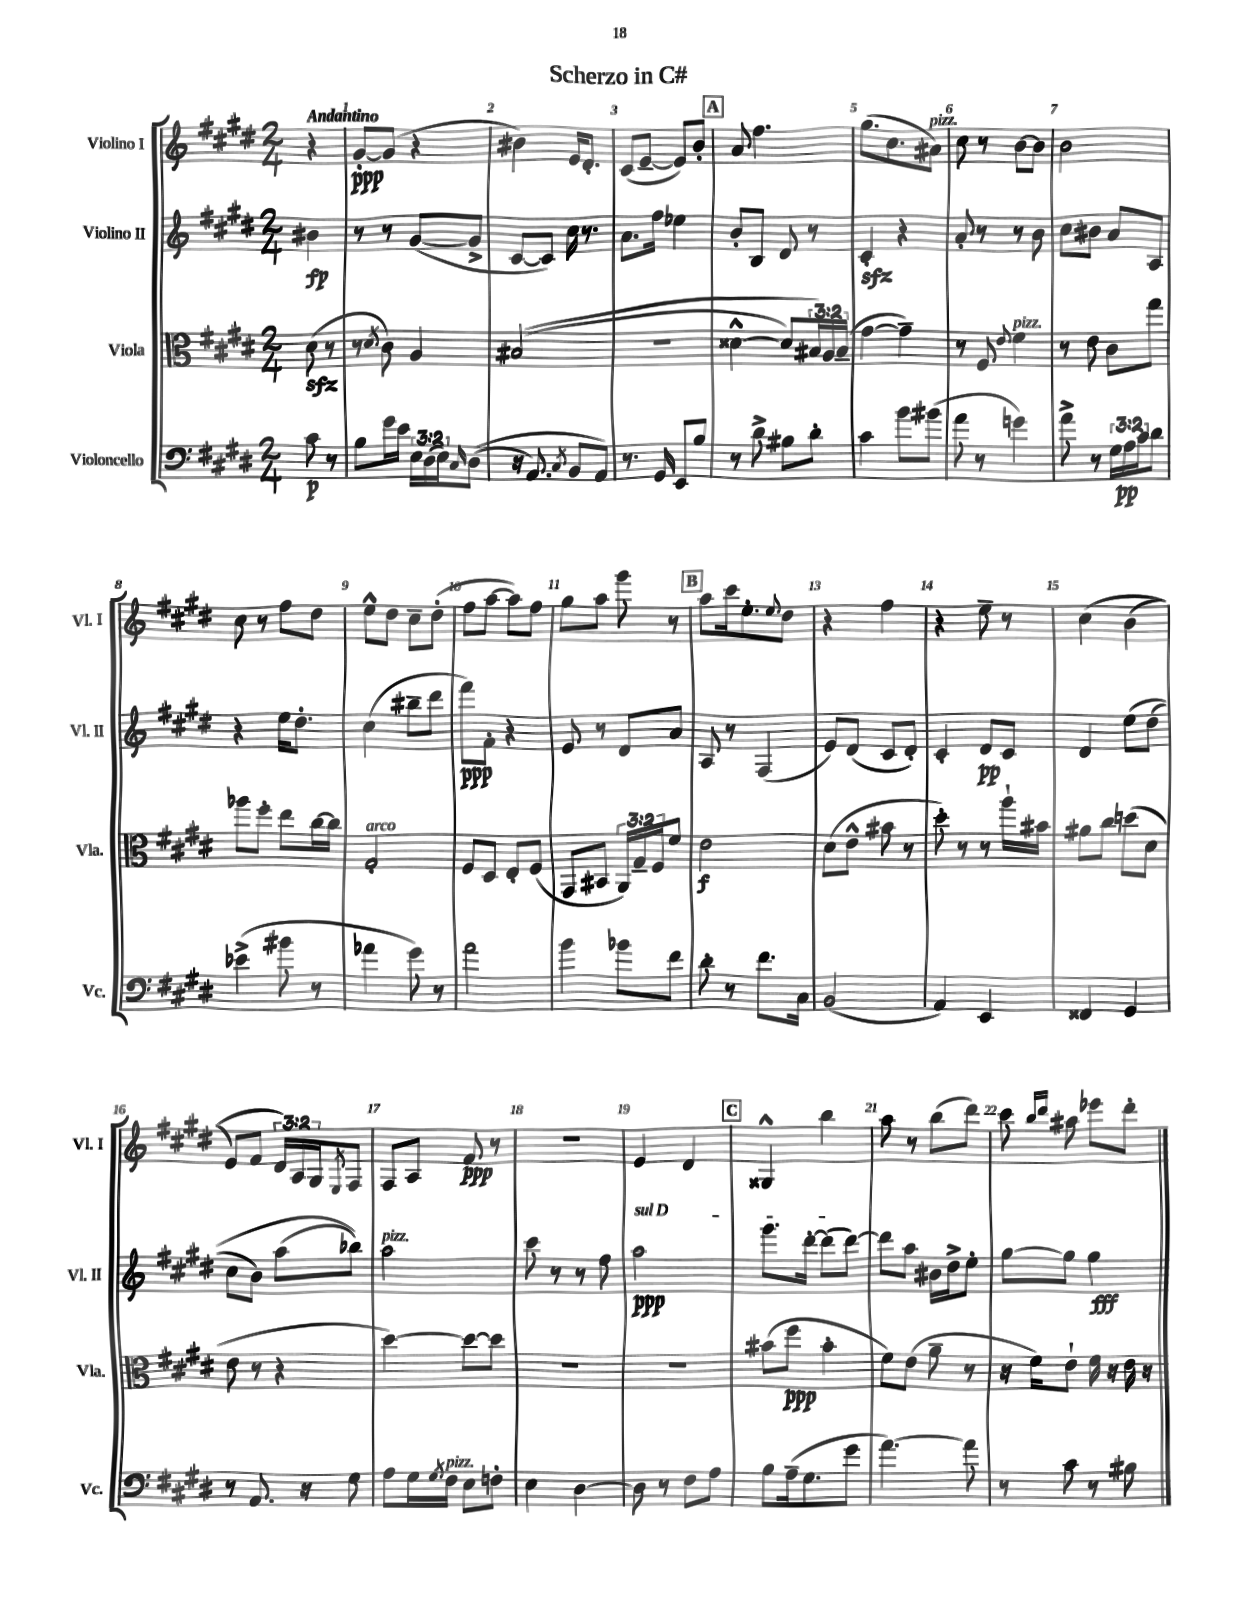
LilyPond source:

\header { title = "Scherzo in C#" }
<<
\new StaffGroup <<
\new Staff = "s0" \with { instrumentName = "Violino I" shortInstrumentName = "Vl. I" } {
    \clef treble \key e \major \numericTimeSignature \time 2/4 \override Staff.TupletNumber.text = #tuplet-number::calc-fraction-text \partial 4 \tempo "Andantino"
    r4 |
    gis'8~-.\ppp gis'8( r4 |
    bis'4) e'16 dis'8.-. |
    cis'8( e'8~-- e'8) b'8-. |
    \mark \markup { \box "A" } a'8 fis''4. |
    gis''8.( cis''8. ais'8^\markup { \italic "pizz." }) |
    cis''8 r8 b'8~ b'8 |
    b'2 |
    cis''8 r8 fis''8 dis''8 |
    e''8-^ dis''8 cis''8-- dis''8-.( |
    fis''8 a''8~ a''8) fis''8 |
    gis''8 a''8 gis'''8 r8 |
    \mark \markup { \box "B" } a''8 cis'''16 e''8.-. \appoggiatura { e''8 } dis''8 |
    r4 fis''4 |
    r4 e''8-- r8 |
    cis''4\( b'4( |
    e'8) fis'8 \tuplet 3/2 { dis'16\) a16 gis16 } \acciaccatura { e8 } fis8 |
    fis8 a8 fis'8\ppp r8 |
    r2 |
    e'4 dis'4 |
    \mark \markup { \box "C" } gisis4-^ b''4 |
    a''8 r8 b''8( dis'''8) |
    cis'''8 \grace { b''16 dis'''16 } ais''8 ees'''8 dis'''8-. \bar "|." |
}
\new Staff = "s1" \with { instrumentName = "Violino II" shortInstrumentName = "Vl. II" } {
    \clef treble \key e \major \numericTimeSignature \time 2/4 \partial 4
    bis'4\fp |
    r8 r8 gis'8~( gis'8-> |
    cis'8~ cis'8) cis''16 r8. |
    a'8. fis''16 ees''4 |
    \mark \markup { \box "A" } b'8-. b8 dis'8 r8 |
    cis'4-.\sfz r4 |
    a'8-. r8 r8 b'8 |
    cis''8 bis'8 a'8 a8 |
    r4 e''16 dis''8.-. |
    cis''4( bis''8-- dis'''8 |
    fis'''8\ppp) fis'8-. r4 |
    e'8 r8 dis'8 a'8 |
    \mark \markup { \box "B" } a8 r8 fis4( |
    e'8) dis'8( cis'8 dis'8-.) |
    cis'4-. dis'8\pp cis'8 |
    dis'4 e''8\( dis''8( |
    cis''8 b'8) a''8( bes''8)\) |
    a''2^\markup { \italic "pizz." } |
    cis'''8 r8 r8 fis''8 |
    \once \override TextSpanner.bound-details.left.text = \markup { \italic "sul D" } a''2\ppp\startTextSpan |
    \mark \markup { \box "C" } gis'''8. dis'''16~-. dis'''8( dis'''8~\stopTextSpan) |
    dis'''8 a''8 bis'16 dis''16-> e''8-. |
    gis''8~ gis''8 gis''4\fff \bar "|." |
}
\new Staff = "s2" \with { instrumentName = "Viola" shortInstrumentName = "Vla." } {
    \clef alto \key e \major \numericTimeSignature \time 2/4 \override Staff.TupletNumber.text = #tuplet-number::calc-fraction-text \partial 4
    dis'8\sfz( r8 |
    r8 \acciaccatura { dis'8 } cis'8) a4 |
    bis2(\( |
    r2 |
    \mark \markup { \box "A" } disis'4~-^ disis'8) \tuplet 3/2 { bis16\) a16 bis16--( } |
    gis'4~ gis'4--) |
    r8 fis8 \appoggiatura { e'8 } fis'4^\markup { \italic "pizz." } |
    r8 e'8 cis'8 gis''8 |
    aes''8 fis''8-. e''8 cis''16~ cis''16 |
    gis2-.^\markup { \italic "arco" } |
    fis8 dis8 e8-. fis8( |
    gis,8 bis,8 \tuplet 3/2 { a,16) gis16-- fis16 } fis'8 |
    \mark \markup { \box "B" } e'2\f |
    dis'8( e'8-^ bis'8 r8 |
    dis''8-.) r8 r8 a''16-! bis'16 |
    ais'8 cis''8 d''8( dis'8 |
    e'8 r8 r4 |
    dis''4~) dis''8~ dis''8 |
    R2 |
    R2 |
    \mark \markup { \box "C" } bis'8( fis''8\ppp bis'4-. |
    fis'8) e'8( a'8-- r8 |
    r16 fis'16) e'8-! fis'16 r16 e'16 r16 \bar "|." |
}
\new Staff = "s3" \with { instrumentName = "Violoncello" shortInstrumentName = "Vc." } {
    \clef bass \key e \major \numericTimeSignature \time 2/4 \override Staff.TupletNumber.text = #tuplet-number::calc-fraction-text \partial 4
    cis'8\p r8 |
    b8 gis'16 e'16 \tuplet 3/2 { e16 dis16( e16) } \grace { cis16 } dis8(\( |
    r16 a,8.) \acciaccatura { cis8 } b,8 a,8\) |
    r8. gis,16 e,8 b8 |
    \mark \markup { \box "A" } r8 dis'8-> bis8 dis'8-. |
    cis'4 b'8 bis'8( |
    a'8 r8 g'4) |
    a'8-> r8 \tuplet 3/2 { gis16 a16\pp cis'16 } dis'8 |
    ees'4->( bis'8 r8 |
    aes'4 gis'8) r8 |
    a'2 |
    b'4 bes'8 fis'8 |
    \mark \markup { \box "B" } dis'8-. r8 fis'8. cis16 |
    b,2( |
    a,4) e,4 |
    fisis,4 gis,4 |
    r8 a,8. r16 gis8 |
    a8 gis16 \acciaccatura { gis8 } fis16^\markup { \italic "pizz." } e8 f8-. |
    e4 dis4~ |
    dis8 r8 fis8 a8 |
    \mark \markup { \box "C" } b8 a16--( gis8. gis'8 |
    a'4.~) a'8 |
    r8 cis'8 r8 bis8 \bar "|." |
}
>>
>>
\layout { \context { \Score \override BarNumber.break-visibility = ##(#f #t #t) barNumberVisibility = #all-bar-numbers-visible } }
